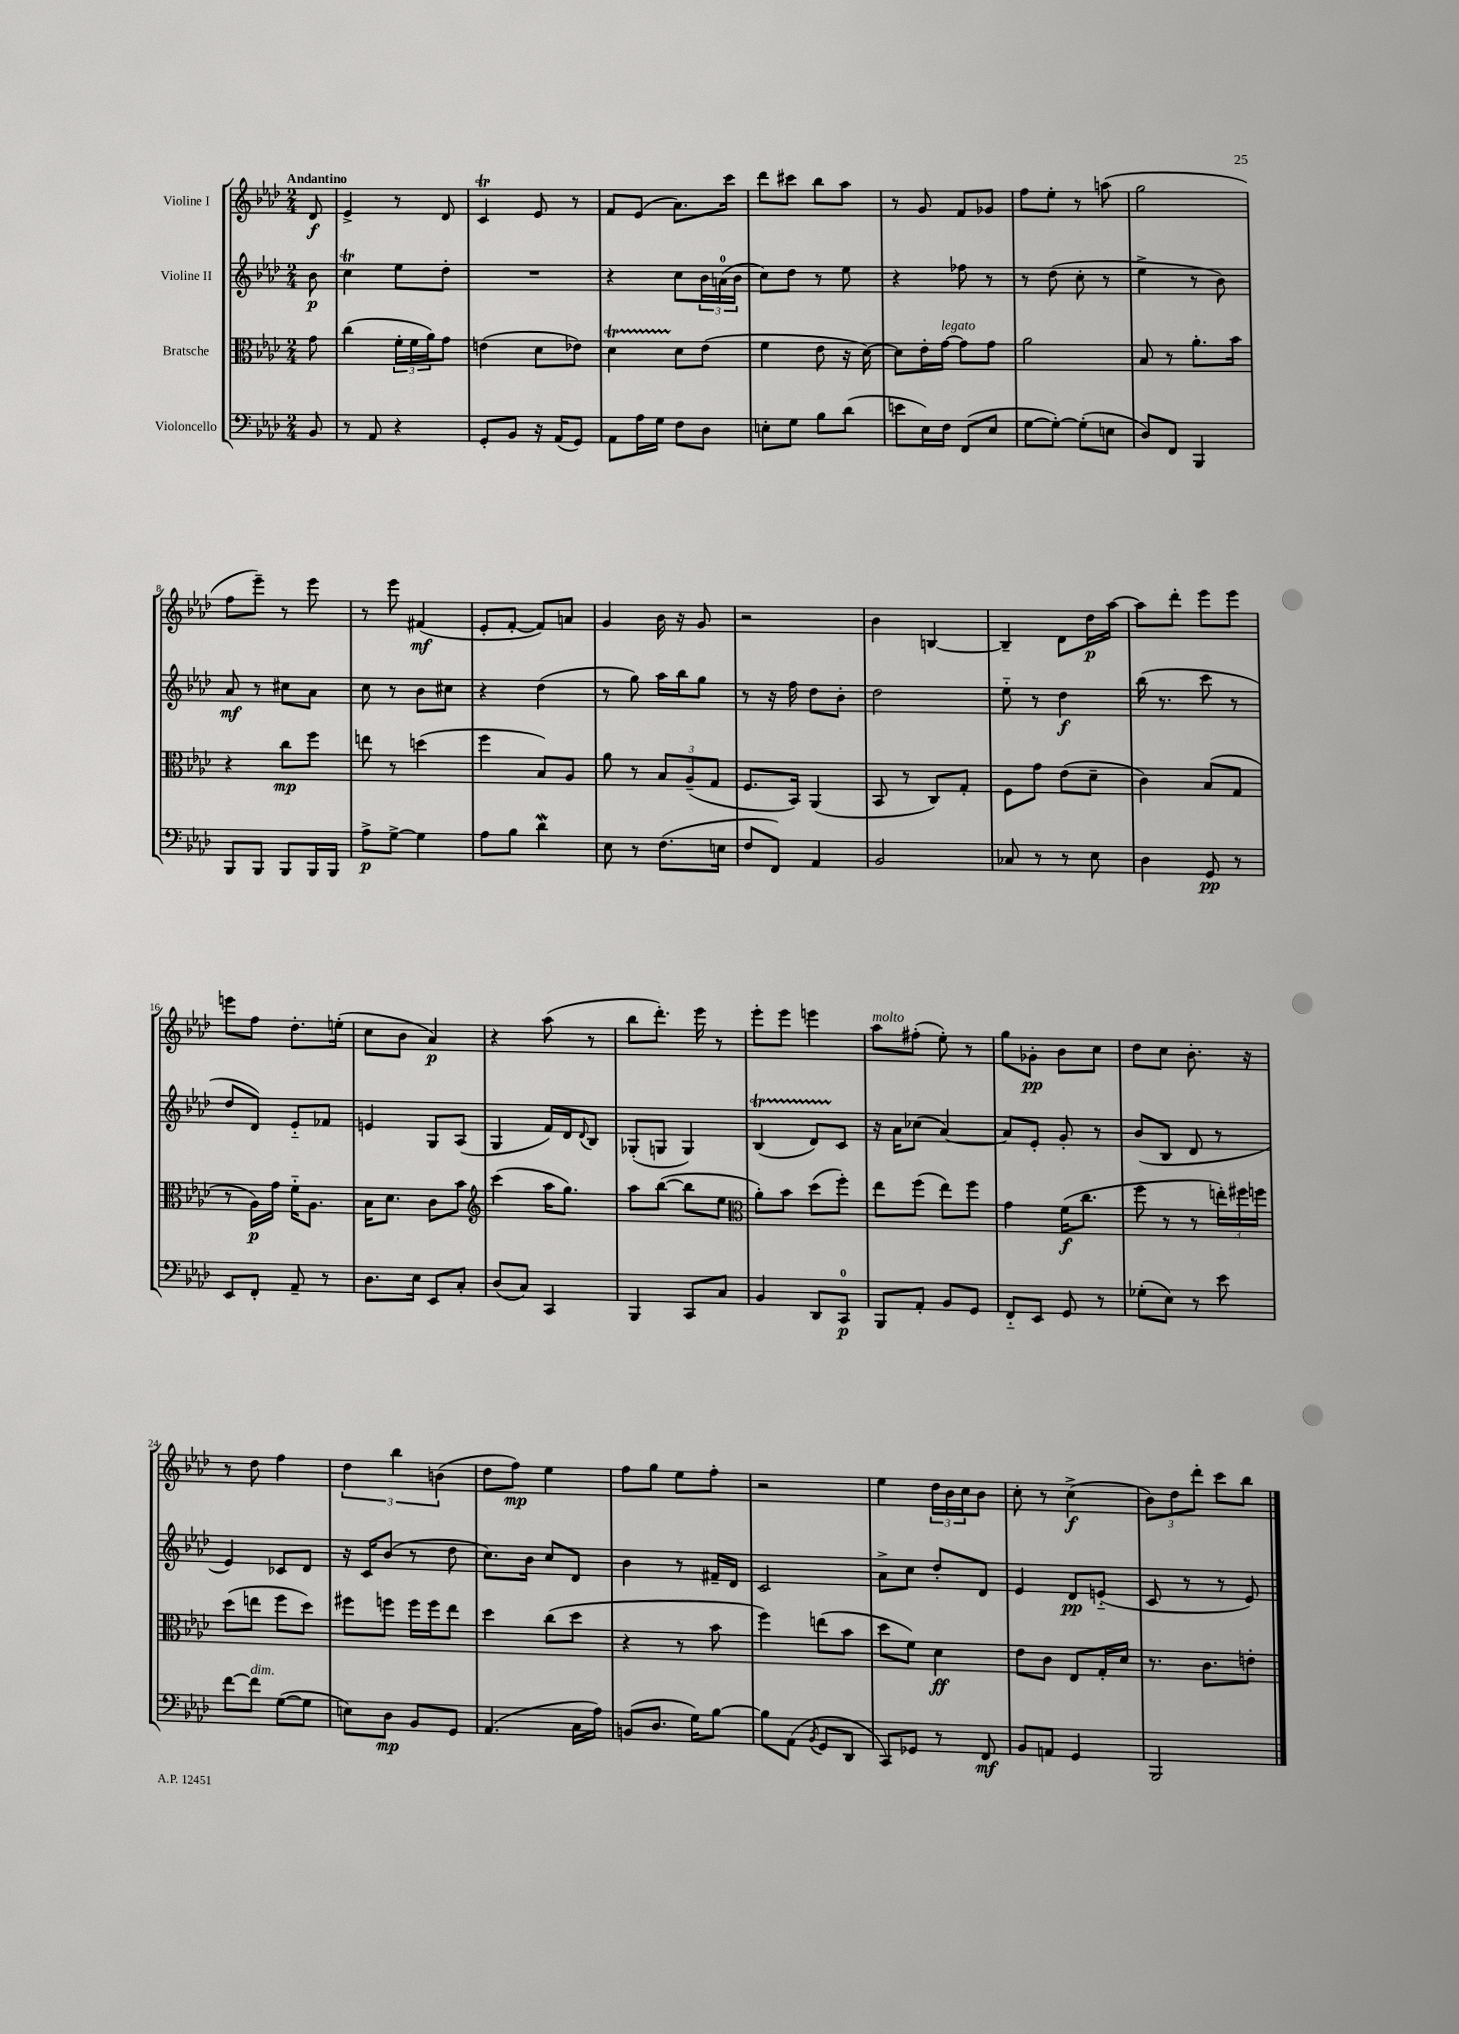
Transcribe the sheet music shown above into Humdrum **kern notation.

**kern	**kern	**kern	**kern
*staff4	*staff3	*staff2	*staff1
*clefF4	*clefC3	*clefG2	*clefG2
*k[b-e-a-d-]	*k[b-e-a-d-]	*k[b-e-a-d-]	*k[b-e-a-d-]
*M2/4	*M2/4	*M2/4	*M2/4
8BB-/	8g\	8b-\	8d-/
=	=	=	=
8r	(4cc\	4cc\	4e-^/
8AA-/	.	.	.
4r	24f'\LL	8ee-\L	8r
.	24f\	.	.
.	24a-\J)	.	.
.	8g\J	8dd-'\J	8d-/
=	=	=	=
8GG'/L	(4e\	2r	4c/
8BB-/J	.	.	.
16r	8d-\L	.	8e-/
(16AA-/LK	.	.	.
8GG/J)	8e-\J)	.	8r
=	=	=	=
8AA-\L	4d-\	4r	8f/L
16A-\L	.	.	(8e-/J
16G\JJ	.	.	.
8F\L	8d-\L	8cc\L	8.a-\L)
8D-\J	(8e-\J	24b-\L	.
.	.	(24a\	.
.	.	.	16ccc\Jk
.	.	24b-\JJ	.
=	=	=	=
8E'\L	4f\	8cc\L)	8ddd-\L
8G\J	.	8dd-\J	8ccc#\J
8B-\L	8e-\	8r	8bb-\L
(8d-\J	16r	8ee-\	8aa-\J
.	[16d-\)	.	.
=	=	=	=
8e\L	8d-\]L	4r	8r
16E-\L)	16e-'\L	.	8g/
16F\JJ	[16g\JJ	.	.
(8FF/L	8g\]L	8ff-\	8f/L
8E-/J	8g\J	8r	8g-/J
=	=	=	=
[8G\L	2a-\	8r	8ff\L
8G'\_J)	.	(8dd-\	8ee-'\J
(8G'\]L	.	8cc'\	8r
8E\J	.	8r	(8aa\
=	=	=	=
8D-/L)	8B-/	4ee-^\	2gg\
8FF/J	8r	.	.
4BBB-/	8.a-'\L	8r	.
.	.	8b-\)	.
.	16b-\Jk	.	.
=	=	=	=
8BBB-/L	4r	8a-/	8ff\L
8BBB-/J	.	8r	8eee-~\J)
8BBB-/L	8cc\L	8cc#\L	8r
16BBB-/L	8ff\J	8a-\J	8eee-\
16BBB-/JJ	.	.	.
=	=	=	=
8A-^\L	8ee\	8cc\	8r
[8G^\J	8r	8r	8eee-\
4G\]	(4dd\	8b-\L	(4f#/
.	.	8cc#\J	.
=	=	=	=
8A-\L	4ff\	4r	8e-'/L
8B-\J	.	.	[8f'/J
4d-\	8B-/L)	(4dd-\	8f/]L)
.	8A-/J	.	8a/J
=	=	=	=
8E-\	8a-\	8r	4g/
8r	8r	8gg\)	.
(8.F\L	12B-/L	16aa-\LL	16b-\
.	.	16bb-\J	16r
.	(12A-~/	.	.
.	.	8gg\J	8g/
.	12G/J	.	.
16E\Jk	.	.	.
=	=	=	=
8F/L	8.F/L	8r	2r
8FF/J)	.	16r	.
.	16BB-/Jk)	16ff\	.
4AA-/	(4AA-/	8dd-\L	.
.	.	8b-'\J	.
=	=	=	=
2BB-/	8BB-/	2dd-\	4b-\
.	8r	.	.
.	8C/L)	.	[4B/
.	8G'/J	.	.
=	=	=	=
8C-/	8F\L	8ee-'~\	4B~/]
8r	8g\J	8r	.
8r	(8e-\L	4dd-\	8d-\L
8E-\	8d-~\J	.	16dd-\L
.	.	.	[16aa-\JJ
=	=	=	=
4D-\	4c\)	(16bb-\	8aa-\]L
.	.	8.r	.
.	.	.	8ddd-'\J
8GG/	(8B-/L	8ccc\	8eee-\L
8r	8G/J	8r	8eee-\J
=	=	=	=
8EE-/L	8r	8dd-/L	8eee\L
8FF'/J	16A-\LL)	8d-/J)	8ff\J
.	16g\JJ	.	.
8AA-~/	16f'~\LK	8e-'~/L	8.dd-'\L
.	8.A-\J	.	.
8r	.	8f-/J	.
.	.	.	(16ee'\Jk
=	=	=	=
8.D-\L	16B-\LK	4e/	8cc\L
.	8.d-\J	.	.
.	.	.	8b-\J
16E-\Jk	.	.	.
8EE-/L	8c\L	8G/L	4a-/)
8C'/J	8b-\J	(8A-/J	.
=	=	=	=
*	*clefG2	*	*
(8D-/L	(4ccc\	4G/	4r
8C/J)	.	.	.
4CC/	16aa-\LK	16f/LL)	(8aa-\
.	8.gg\J)	16d-/J	.
.	.	8qqd-/	.
.	.	8B-/J	8r
=	=	=	=
4BBB-/	8aa-\L	(8G-'/L	8bb-\L
.	([8bb-\J	8G/J	8.ddd-'\J)
8CC/L	8bb-\]L	4G/)	.
.	.	.	16eee-\
8C/J	8ee-\J	.	8r
=	=	=	=
*	*clefC3	*	*
4BB-/	8a-'\L)	(4B-/	8eee-'\L
.	8b-\J	.	8eee-\J
8DD-/L	(8dd-\L	8d-/L)	4eee\
8CC/J	8ff'\J)	8c/J	.
=	=	=	=
8BBB-/L	8ee-\L	16r	8aa-\L
.	.	16a-\LK	.
8AA-'/J	(8ff\J	(8cc-\J	(8ff#'\J
8BB-/L	8ee-\L)	[4a-/)	8ee-'\)
8GG/J	8ff\J	.	8r
=	=	=	=
8FF'~/L	4g\	8a-/]L	8gg\L
8EE-/J	.	8e-'/J	8g-'\J
8GG/	(16f\LK	8g'/	8b-\L
.	8.cc\J	.	.
8r	.	8r	8cc\J
=	=	=	=
(8G-'\L	8ff\	(8b-/L	8dd-\L
8E-\J)	8r	8B-/J	8cc\J
8r	8r	8d-/	8.b-'\
8e-\	24ee'\LL)	8r	.
.	24ff#\	.	.
.	.	.	16r
.	24ff\JJ	.	.
=	=	=	=
[8f\L	(8dd-\L	4e-/)	8r
8f\]J	8ee\J	.	8dd-\
([8G\L	8ff\L	8c-/L	4ff\
8G\]J	8dd-\J)	8d-/J	.
=	=	=	=
8E\L)	8ff#\L	16r	6dd-\
.	.	16c/LK	.
8D-\J	8ff\J	(8b-/J	.
.	.	.	6bb-\
8BB-/L	16ff\LL	8r	.
.	16ff\J	.	.
.	.	.	(6b\
8GG/J	8ee-\J	8dd-\	.
=	=	=	=
(4.AA-/	4dd-\	8.cc\L)	8dd-\L
.	.	.	8ff\J)
.	.	16b-\Jk	.
.	(8cc\L	8cc/L	4ee-\
16C\LL	8dd-\J	8d-/J	.
16A-\JJ)	.	.	.
=	=	=	=
(8BB/L	4r	4b-\	8ff\L
8.D-/J	.	.	8gg\J
.	8r	8r	8ee-\L
16G\LK)	.	.	.
[8B-\J	8b-\	16f#~/LL	8ff'\J
.	.	16d-/JJ	.
=	=	=	=
8B-\]L	4ff\)	2c/	2r
(8AA-\J	.	.	.
8qBB-/	.	.	.
8GG/L	(8ee\L	.	.
8DD-/J	8b-\J	.	.
=	=	=	=
8CC/L)	8dd-\L	8a-^\L	4ee-\
8GG-/J	8f\J)	8cc\J	.
8r	4d-\	8dd-'/L	24dd-\LL
.	.	.	24b-\
.	.	.	24cc\J
8FF/	.	8d-/J	8b-\J
=	=	=	=
8BB-/L	8e-\L	4e-/	8cc'\
8AA/J	8c\J	.	8r
4GG/	8E-/L	8d-/L	(4cc^\
.	16G'/L	(8e'~/J	.
.	16d-/JJ	.	.
=	=	=	=
2BBB-/	8.r	8c/	12b-\L)
.	.	.	12dd-\
.	.	8r	.
.	.	.	12ddd-'\J
.	8.c\L	.	.
.	.	8r	8ccc\L
.	8e'\J	8e-/)	8bb-\J
==	==	==	==
*-	*-	*-	*-
